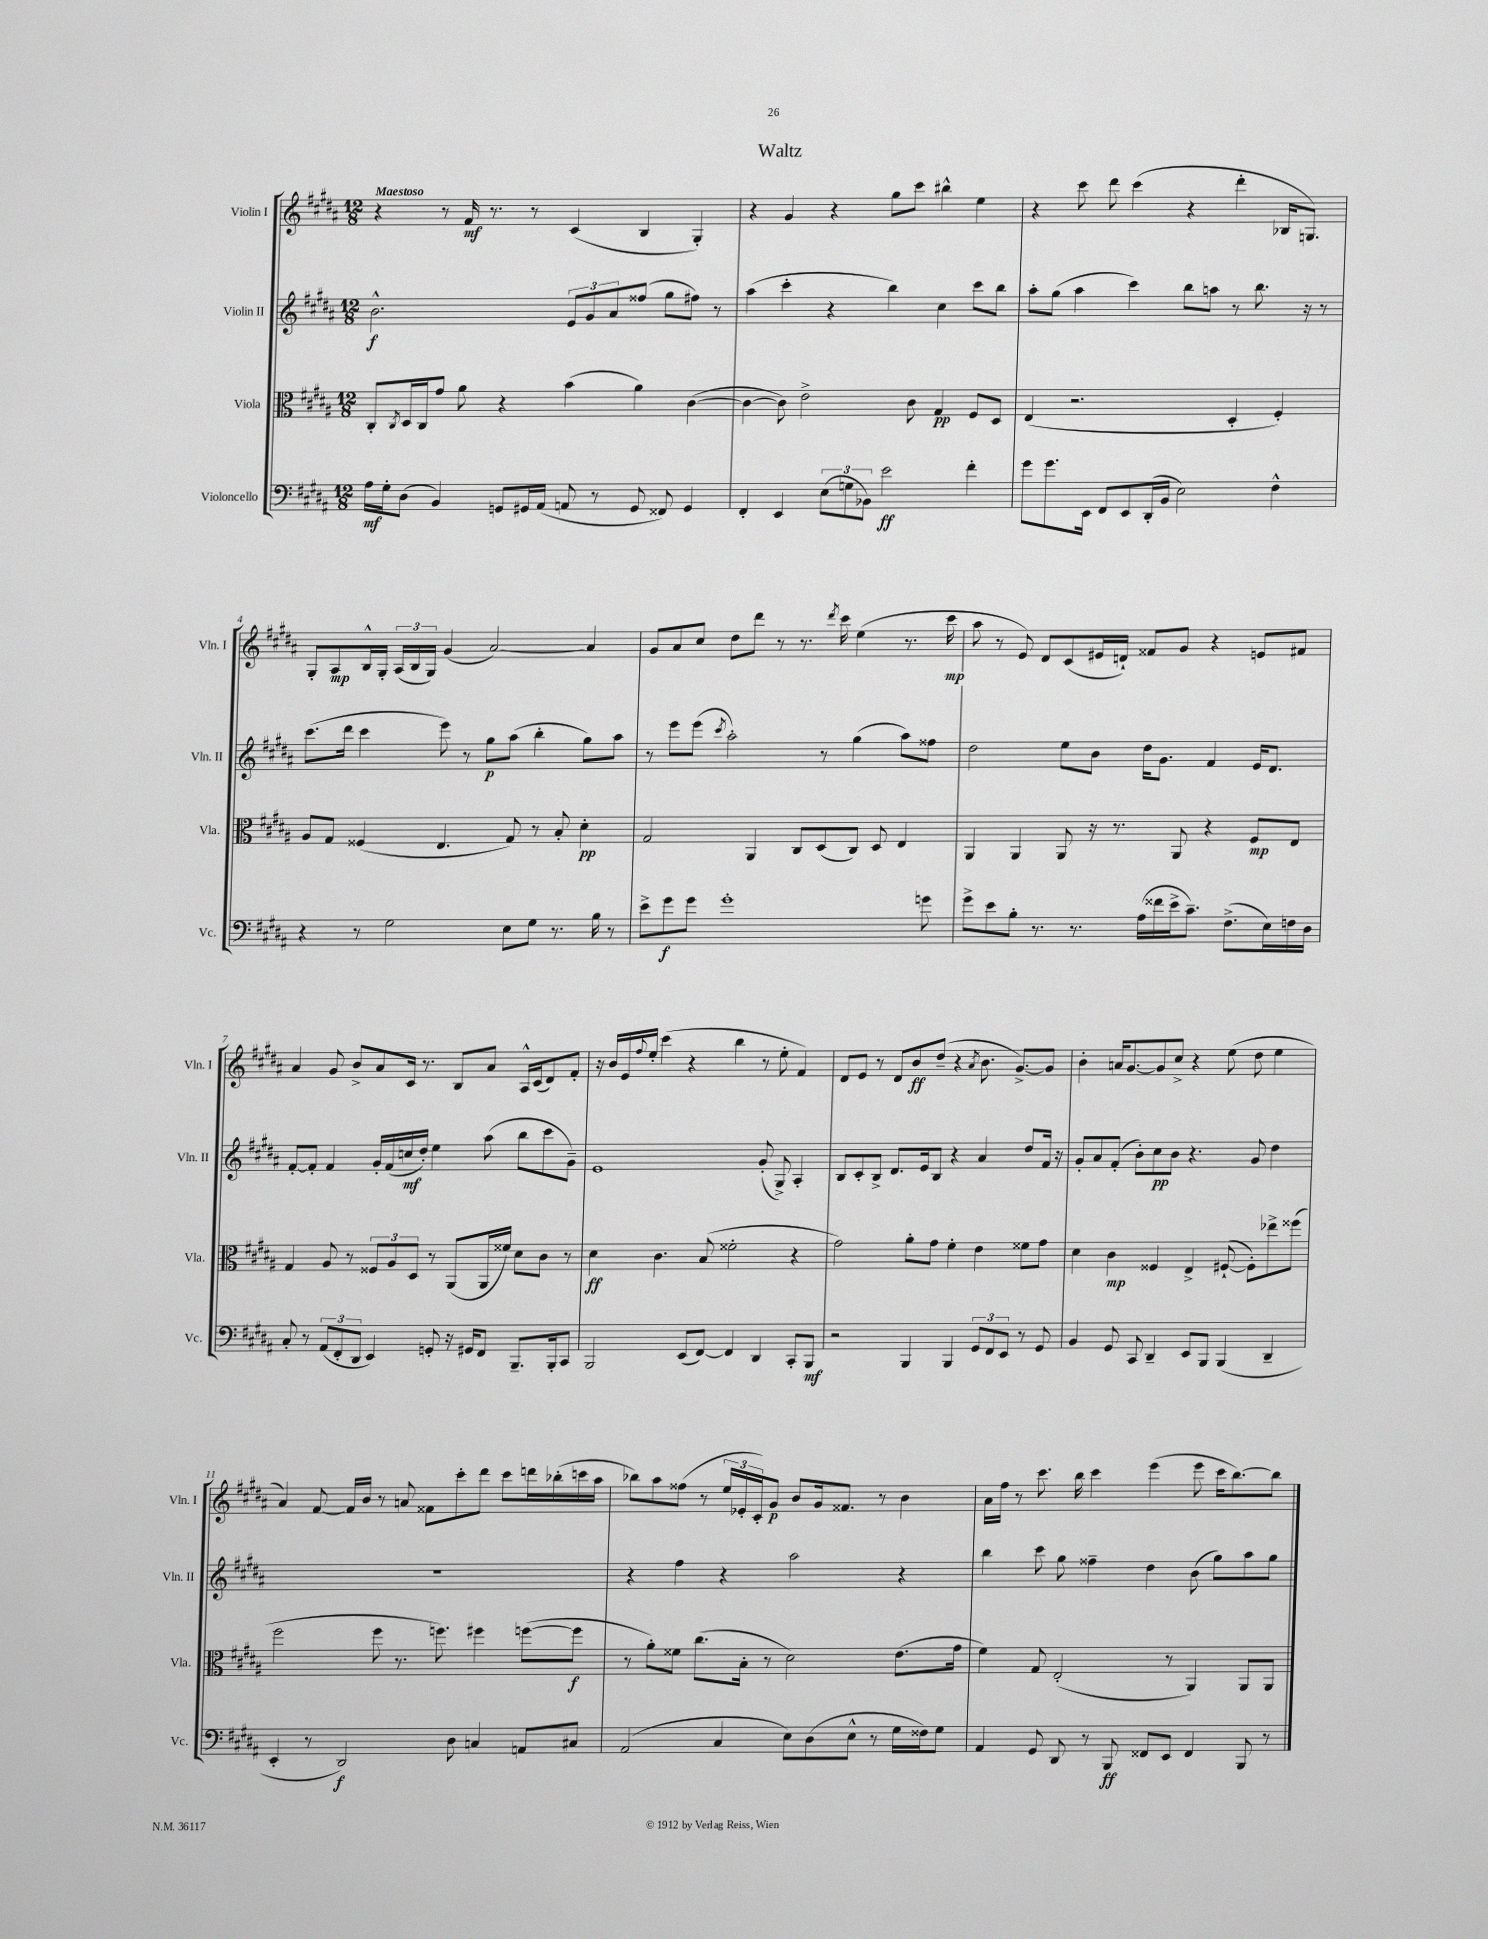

**kern	**dynam	**kern	**dynam	**kern	**dynam	**kern	**dynam
*part4	*part4	*part3	*part3	*part2	*part2	*part1	*part1
*staff4	*staff4	*staff3	*staff3	*staff2	*staff2	*staff1	*staff1
*I"Violoncello	*	*I"Viola	*	*I"Violin II	*	*I"Violin I	*
*I'Vc.	*	*I'Vla.	*	*I'Vln. II	*	*I'Vln. I	*
*clefF4	*	*clefC3	*	*clefG2	*	*clefG2	*
*k[f#c#g#d#a#]	*	*k[f#c#g#d#a#]	*	*k[f#c#g#d#a#]	*	*k[f#c#g#d#a#]	*
*M12/8	*	*M12/8	*	*M12/8	*	*M12/8	*
=1	=1	=1	=1	=1	=1	=1	=1
!	!	!	!	!	!	!LO:TX:a:B:t=Maestoso	!
16A#\LL	mf	8C#'/L	.	2.b^^\	f	4r	.
16G#'\J	.	.	.	.	.	.	.
.	.	8qC#/	.	.	.	.	.
(8D#\J	.	16D#/L	.	.	.	.	.
.	.	16C#/J	.	.	.	.	.
4BB/)	.	8g#/J	.	.	.	8r	.
.	.	8a#\	.	.	.	16f#/	mf
.	.	.	.	.	.	8.r	.
8GGn/L	.	4r	.	.	.	.	.
16GG#X/L	.	.	.	.	.	8r	.
(16AA#/JJ	.	.	.	.	.	.	.
8AAn/	.	(4b\	.	12e/L	.	(4c#/	.
.	.	.	.	12g#/	.	.	.
8r	.	.	.	.	.	.	.
.	.	.	.	12a#/	.	.	.
8GG#/	.	4a#\)	.	(8ff##X/J	.	4B/	.
8FF##X/)	.	.	.	8gg#\L	.	.	.
4GG#/	.	([4c#\	.	8ff#X\J)	.	4G#'/)	.
.	.	.	.	8r	.	.	.
=2	=2	=2	=2	=2	=2	=2	=2
4FF#'/	.	4c#\_	.	(4aa#\	.	4r	.
4EE/	.	8c#\])	.	4ccc#'\	.	4g#/	.
.	.	2e^\	.	.	.	.	.
(12E\L	.	.	.	4r	.	4r	.
12Gn\	.	.	.	.	.	.	.
12BB-X\J)	.	.	.	.	.	.	.
2e\	ff	.	.	4bb\)	.	8gg#\L	.
.	.	8c#\	.	.	.	8ccc#\J	.
.	.	4G#/	pp	4cc#\	.	4bb#X^^\	.
4f#'\	.	8F#/L	.	8ccc#\L	.	4ee\	.
.	.	8D#/J	.	8bb\J	.	.	.
=3	=3	=3	=3	=3	=3	=3	=3
8g#\L	.	(4E/	.	8aa#'\L	.	4r	.
8.g#\	.	.	.	(8gg#\J	.	.	.
.	.	2.r	.	4aa#\	.	8ccc#\	.
16EE\Jk	.	.	.	.	.	.	.
8FF#/L	.	.	.	.	.	8ddd#\	.
8EE/	.	.	.	4ccc#\)	.	(4ccc#\	.
(16DD#'/L	.	.	.	.	.	.	.
16BB/JJ	.	.	.	.	.	.	.
2E\)	.	.	.	8bb\L	.	4r	.
.	.	.	.	8aan\J	.	.	.
.	.	4D#'/	.	8r	.	4ddd#'\	.
.	.	.	.	8.bb\	.	.	.
4F#^^\	.	4F#'/)	.	.	.	16B-X/KL	.
.	.	.	.	16r	.	8.Gn/J)	.
.	.	.	.	8r	.	.	.
!!LO:LB:g=z
=4	=4	=4	=4	=4	=4	=4	=4
4r	.	8A#/L	.	(8.ccc#\L	.	8G#'/L	.
.	.	8G#/J	.	.	.	8A#/	mp
.	.	.	.	16ddd#\Jk	.	.	.
8r	.	(4F##X/	.	4ccc#\	.	16B^^/L	.
.	.	.	.	.	.	16G#'/JJ	.
2G#\	.	.	.	.	.	(24A#/LL	.
.	.	.	.	.	.	24B/	.
.	.	.	.	.	.	24G#/JJ)	.
.	.	4.E/	.	8eee\)	.	(4g#/	.
.	.	.	.	8r	.	.	.
.	.	.	.	8gg#\L	p	[2a#/)	.
8E\L	.	8G#/)	.	(8aa#\J	.	.	.
8G#\J	.	8r	.	4bb'\	.	.	.
8.r	.	8B'/	.	.	.	.	.
.	.	4d#'\	pp	8gg#\L)	.	4a#/]	.
16B\	.	.	.	.	.	.	.
8r	.	.	.	8aa#\J	.	.	.
=5	=5	=5	=5	=5	=5	=5	=5
8e^\L	.	2G#/	.	8r	.	8g#/L	.
8g#\	f	.	.	8eee\L	.	8a#/	.
8g#\J	.	.	.	(8eee\J	.	8cc#/J	.
.	.	.	.	8qccc#/	.	.	.
1g#'	.	.	.	2aa#'\)	.	8dd#\L	.
.	.	4AA#/	.	.	.	8ddd#\J	.
.	.	.	.	.	.	8r	.
.	.	8C#/L	.	.	.	8.r	.
.	.	(8D#/	.	8r	.	.	.
.	.	.	.	.	.	8qddd#/	.
.	.	.	.	.	.	16ccc#\	.
.	.	8C#/J)	.	(4gg#\	.	(4ee\	.
.	.	8D#/	.	.	.	.	.
.	.	4E/	.	8aa#\L)	.	8.r	.
8gn\	.	.	.	8ff##X\J	.	.	.
.	.	.	.	.	.	16ccc#\	mp
=6	=6	=6	=6	=6	=6	=6	=6
8g#^\L	.	4AA#/	.	2dd#\	.	8aa#\	.
8e\	.	.	.	.	.	8r	.
8B'\J	.	4AA#/	.	.	.	8e/)	.
8.r	.	.	.	.	.	8d#/L	.
.	.	8AA#/	.	8ee\L	.	(8c#/	.
8.r	.	.	.	.	.	.	.
.	.	16r	.	8b\J	.	16e#X/L	.
.	.	8.r	.	.	.	16dn`/JJ)	.
(16A#\LL	.	.	.	16dd#\KL	.	8f##X/L	.
16f##X\	.	.	.	8.g#\J	.	.	.
16e^\J	.	8AA#/	.	.	.	8g#/J	.
8.c#~\J)	.	.	.	.	.	.	.
.	.	4r	.	4f#/	.	4r	.
(8.F#^\L	.	.	.	.	.	.	.
.	.	8F#/L	mp	16e/KL	.	8en/L	.
16E\L)	.	.	.	8.d#/J	.	.	.
16Fn\	.	8E/J	.	.	.	8f#X/J	.
16D#\JJ	.	.	.	.	.	.	.
!!LO:LB:g=z
=7	=7	=7	=7	=7	=7	=7	=7
8C#'/	.	4G#/	.	[8f#'/L	.	4a#/	.
8r	.	.	.	8f#'/J]	.	.	.
(12AA#/L	.	8A#/	.	4f#/	.	8g#/	.
12FF#'/	.	.	.	.	.	.	.
.	.	8r	.	.	.	8b^/L	.
12DD#/J	.	.	.	.	.	.	.
4EE/)	.	12F##X/L	.	16g#'/LL	.	8a#/	.
.	.	.	.	(16f#/	.	.	.
.	.	12A#/	.	.	.	.	.
.	.	.	.	16ccn/	mf	16c#/Jk	.
.	.	12D#/J	.	.	.	.	.
.	.	.	.	16dd#'/JJ)	.	8.r	.
8GGn'/	.	8r	.	4ee\	.	.	.
16r	.	(8AA#/L	.	.	.	8B/L	.
16GG#X/KL	.	.	.	.	.	.	.
8FF#/J	.	16AA#/L	.	(8aa#\	.	8a#/J	.
.	.	16f##X/JJ)	.	.	.	.	.
8.BBB~/L	.	8d#\L	.	8bb\L	.	16A#^^/LL	.
.	.	.	.	.	.	(16c#/J	.
.	.	8c#\J	.	8ccc#\	.	8d#/)	.
16BBB'/k	.	.	.	.	.	.	.
8CC#/J	.	8r	.	8g#~\J)	.	8f#'/J	.
=8	=8	=8	=8	=8	=8	=8	=8
2BBB/	.	4d#\	ff	1e	.	16r	.
.	.	.	.	.	.	16b/LL	.
.	.	.	.	.	.	16e/	.
.	.	.	.	.	.	8qqff#/	.
.	.	.	.	.	.	16ee'/JJ	.
.	.	4.c#\	.	.	.	(4ccc#\	.
(8EE/L	.	.	.	.	.	4r	.
[8FF#/J)	.	(8B/	.	.	.	.	.
4FF#/]	.	2f##X'\	.	.	.	4bb\	.
4DD#/	.	.	.	(8g#'/	.	8r	.
.	.	.	.	8G#^/)	.	8ee'\	.
8CC#'/L	.	4r	.	4A#'/	.	4f#/)	.
8BBB/J	mf	.	.	.	.	.	.
=9	=9	=9	=9	=9	=9	=9	=9
2r	.	2g#\)	.	8B/L	.	8d#/L	.
.	.	.	.	8c#'/	.	8e/J	.
.	.	.	.	8B^/J	.	8r	.
.	.	.	.	8.d#/L	.	8d#/L	.
4BBB/	.	8a#'\L	.	.	.	8b/	ff
.	.	.	.	16e/k	.	.	.
.	.	8g#\J	.	8B/J	.	(8dd#~/J	.
4BBB/	.	4f#'\	.	4r	.	4r	.
.	.	.	.	.	.	8qa#/	.
12GG#/L	.	4e\	.	4a#/	.	8.b\	.
12FF#/	.	.	.	.	.	.	.
12EE/J	.	.	.	.	.	.	.
.	.	.	.	.	.	[8.g#^/L)	.
8r	.	8f##X\L	.	8dd#/L	.	.	.
8GG#/	.	8g#\J	.	16f#/Jk	.	8g#/J]	.
.	.	.	.	16r	.	.	.
=10	=10	=10	=10	=10	=10	=10	=10
4BB/	.	4d#\	.	8g#'/L	.	4b'\	.
.	.	.	.	8a#/	.	.	.
8GG#/	.	4c#\	mp	(8f#'/J	.	16an/KL	.
.	.	.	.	.	.	[8.g#/	.
8CC#/	.	.	.	8b'\L)	.	.	.
4DD#~/	.	4F##X/	.	8cc#\	pp	8g#/]	.
.	.	.	.	8b\J	.	8cc#^/J	.
8EE/L	.	4E^/	.	4.r	.	4r	.
8BBB/J	.	.	.	.	.	.	.
(4BBB/	.	([8F#X`/	.	.	.	(8ee\	.
.	.	8F#'\L])	.	8g#/	.	8dd#\	.
4DD#~/	.	8ee-X^\	.	4dd#\	.	4ee\	.
.	.	(8ff##X\J	.	.	.	.	.
!!LO:LB:g=z
=11	=11	=11	=11	=11	=11	=11	=11
4EE'/	.	2ff#\	.	1.r	.	4a#/)	.
8r	.	.	.	.	.	[8f#/	.
2DD#/)	f	.	.	.	.	16f#/LL]	.
.	.	.	.	.	.	16b/JJ	.
.	.	8ff#\	.	.	.	8r	.
.	.	8.r	.	.	.	8an/	.
.	.	.	.	.	.	8f##X\L	.
.	.	8.ffn\)	.	.	.	.	.
8D#\	.	.	.	.	.	8ccc#'\	.
4Cn/	.	4ff#X\	.	.	.	8ddd#\J	.
.	.	.	.	.	.	8ccc#\L	.
8AAn/L	.	([8ffn\L	.	.	.	16dddn\L	.
.	.	.	.	.	.	(16bb-X'\	.
8C#X/J	.	8ff\J]	f	.	.	16cccn\	.
.	.	.	.	.	.	16aa#\JJ	.
=12	=12	=12	=12	=12	=12	=12	=12
(2AA#/	.	8r	.	4r	.	8bb-X\L)	.
.	.	8a#'\L)	.	.	.	8aa#\	.
.	.	8f##X\J	.	4ff#\	.	(8ff##X\J	.
.	.	(8.cc#\L	.	.	.	8r	.
4C#/	.	.	.	4r	.	24ee/LL	.
.	.	.	.	.	.	24e-X'/	.
.	.	16B'\Jk	.	.	.	.	.
.	.	.	.	.	.	24c#'/J)	.
.	.	8r	.	.	.	8g#/J	p
8E\L)	.	2d#\)	.	2aa#\	.	8b/L	.
(8D#\	.	.	.	.	.	16g#/k	.
.	.	.	.	.	.	8.f##X/J	.
8E^^\J	.	.	.	.	.	.	.
8r	.	.	.	.	.	8r	.
16G#\LL	.	(8.e\L	.	4r	.	4b\	.
16F##X\J)	.	.	.	.	.	.	.
8G#\J	.	.	.	.	.	.	.
.	.	16g#\Jk	.	.	.	.	.
=13	=13	=13	=13	=13	=13	=13	=13
4AA#/	.	4f#\)	.	4bb\	.	16a#\LL	.
.	.	.	.	.	.	16ff#\JJ	.
.	.	.	.	.	.	8r	.
8GG#/	.	8G#/	.	8ccc#\	.	8.ccc#\	.
8DD#/	.	(2E'/	.	8gg#\	.	.	.
.	.	.	.	.	.	16bb\	.
8r	.	.	.	4ff##X~\	.	4ccc#\	.
8BBB/	ff	.	.	.	.	.	.
8FF##X/L	.	.	.	4dd#\	.	(4eee\	.
8EE/J	.	8r	.	.	.	.	.
4FF##/	.	4AA#/)	.	(8b\	.	8eee\	.
.	.	.	.	8gg#\L)	.	16ccc#\KL	.
.	.	.	.	.	.	[8.bb\)	.
8BBB/	.	8AA#/L	.	8aa#\	.	.	.
8r	.	8AA#/J	.	8gg#\J	.	8bb\J]	.
==	==	==	==	==	==	==	==
*-	*-	*-	*-	*-	*-	*-	*-
